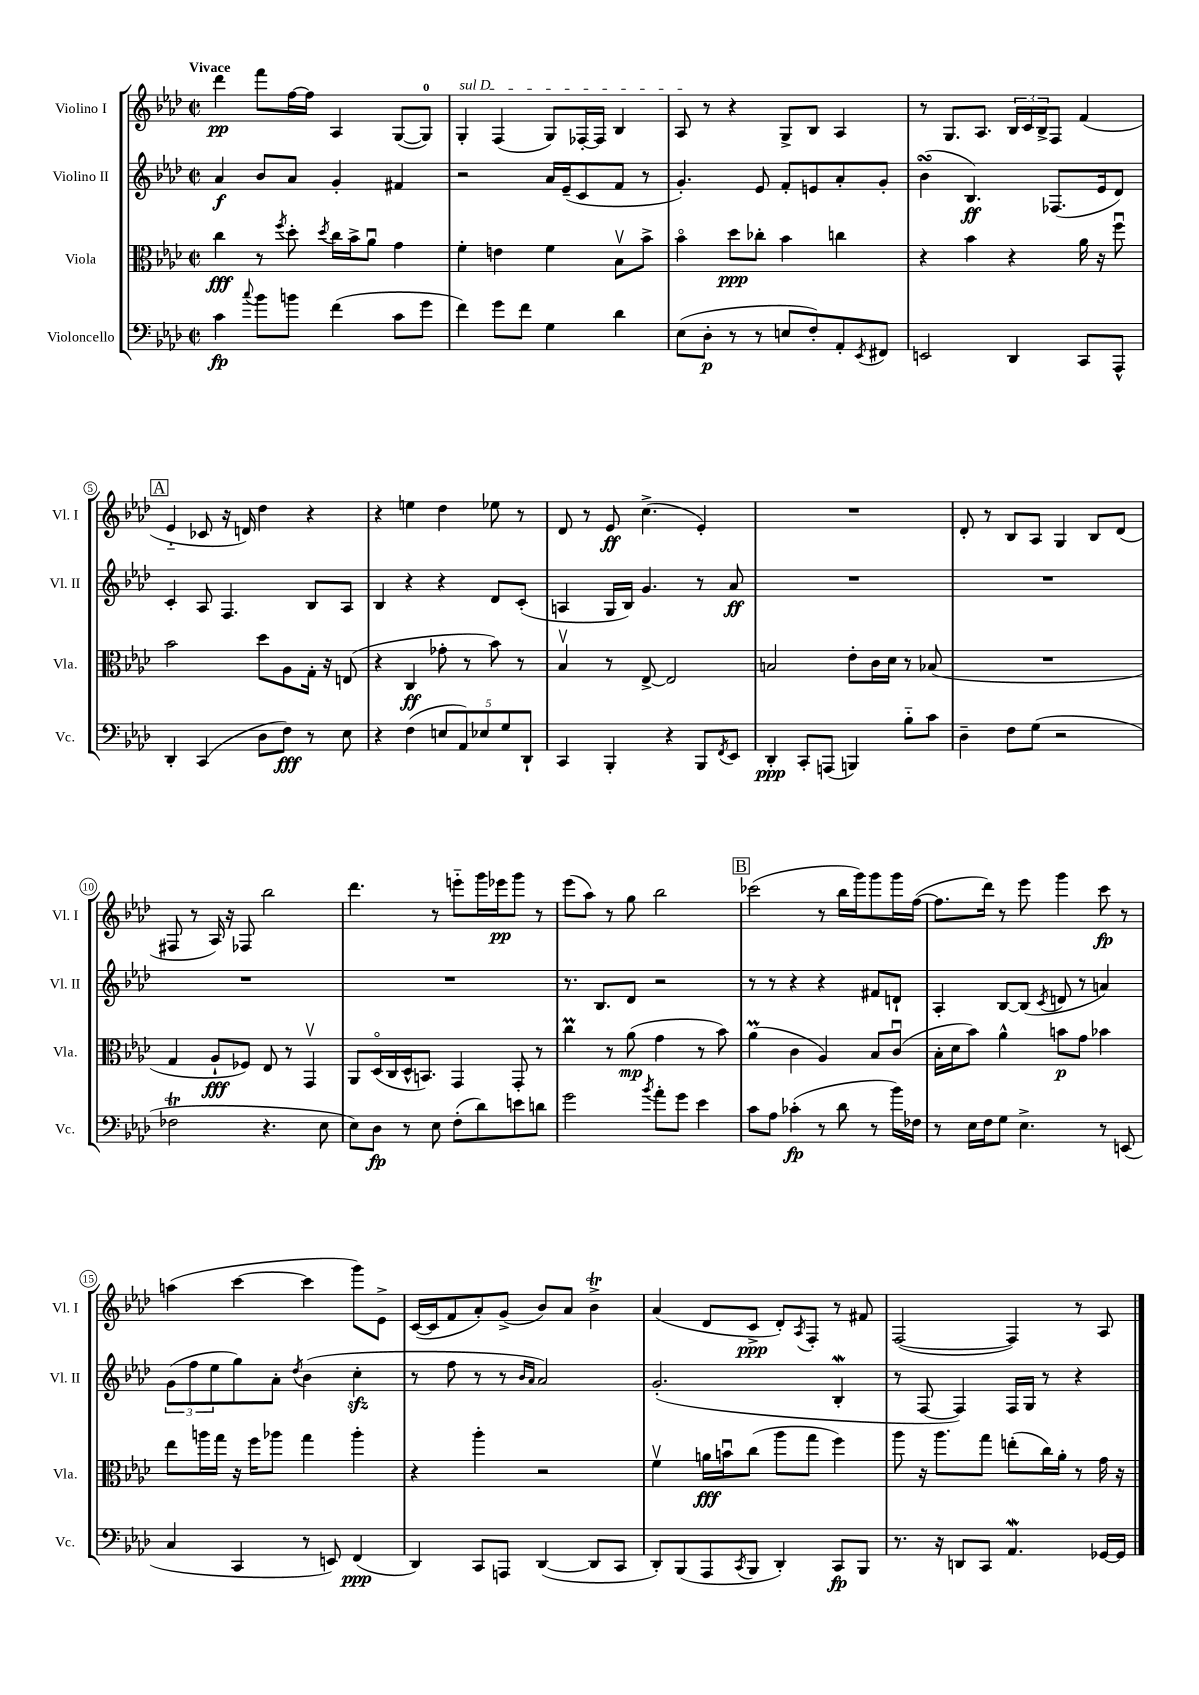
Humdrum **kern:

**kern	**dynam	**kern	**dynam	**kern	**dynam	**kern	**dynam
*part4	*part4	*part3	*part3	*part2	*part2	*part1	*part1
*staff4	*staff4	*staff3	*staff3	*staff2	*staff2	*staff1	*staff1
*I"Violoncello	*	*I"Viola	*	*I"Violino II	*	*I"Violino I	*
*I'Vc.	*	*I'Vla.	*	*I'Vl. II	*	*I'Vl. I	*
*clefF4	*	*clefC3	*	*clefG2	*	*clefG2	*
*k[b-e-a-d-]	*	*k[b-e-a-d-]	*	*k[b-e-a-d-]	*	*k[b-e-a-d-]	*
*M2/2	*	*M2/2	*	*M2/2	*	*M2/2	*
*met(c|)	*	*met(c|)	*	*met(c|)	*	*met(c|)	*
=1	=1	=1	=1	=1	=1	=1	=1
!	!	!	!	!	!	!LO:TX:a:B:t=Vivace	!
4c\	fp	4cc\	fff	4a-/	f	4ddd-\	pp
8qqcc/	.	.	.	.	.	.	.
8b-\L	.	8r	.	8b-/L	.	8fff\L	.
.	.	8qff/	.	.	.	.	.
8bn\J	.	8dd-'\	.	8a-/J	.	[16ff\L	.
.	.	.	.	.	.	16ff\JJ]	.
.	.	8qdd-/	.	.	.	.	.
(4f\	.	16cc\LL	.	4g'/	.	4A-/	.
.	.	16b-^\J	.	.	.	.	.
.	.	8a-u\J	.	.	.	.	.
8c\L	.	4g\	.	4f#X/	.	([8G/L	.
8g\J	.	.	.	.	.	8G/J])	.
=2	=2	=2	=2	=2	=2	=2	=2
!	!	!	!	!	!	!LO:TX:a:i:t=sul D	!
4f\)	.	4f'\	.	2r	.	4G'/	.
8g\L	.	4en\	.	.	.	(4F/	.
8f\J	.	.	.	.	.	.	.
4G\	.	4f\	.	16a-/LL	.	8G/L)	.
.	.	.	.	(16e-~/J	.	.	.
.	.	.	.	8c/	.	[16F-X'/L	.
.	.	.	.	.	.	16F-/JJ]	.
4d-\	.	8B-v\L	.	8f/J	.	4B-/	.
.	.	8b-^\J	.	8r	.	.	.
=3	=3	=3	=3	=3	=3	=3	=3
(8E-\L	.	4b-\	.	4.g'/)	.	8A-/	.
8D-'\J	p	.	.	.	.	8r	.
8r	.	8dd-\L	ppp	.	.	4r	.
8r	.	8cc-X'\J	.	8e-/	.	.	.
8En/L	.	4b-\	.	8f'/L	.	8G^/L	.
8F'/)	.	.	.	8en/	.	8B-/J	.
8AA-'/	.	4ccn\	.	8a-'/	.	4A-/	.
8qEE-/	.	.	.	.	.	.	.
8FF#X/J	.	.	.	8g'/J	.	.	.
=4	=4	=4	=4	=4	=4	=4	=4
2EEn/	.	4r	.	(4b-sSSS\	.	8r	.
.	.	.	.	.	.	8.G/L	.
.	.	4b-\	.	4.B-/)	ff	.	.
.	.	.	.	.	.	8.A-/J	.
4DD-/	.	4r	.	.	.	24B-/LL	.
.	.	.	.	.	.	24c/	.
.	.	.	.	.	.	24B-^/J	.
.	.	.	.	(8.F-X/L	.	8F/J	.
8CC/L	.	16a-\	.	.	.	(4f/	.
.	.	16r	.	16e-/k	.	.	.
8AAA-^^/J	.	8ffu\	.	8d-/J)	.	.	.
!!LO:LB:g=z
!!LO:REH:place=s1:t=A
=5	=5	=5	=5	=5	=5	=5	=5
4DD-'/	.	2b-\	.	4c'/	.	4e-/	.
(4CC/	.	.	.	8A-/	.	8c-X/	.
.	.	.	.	4.F/	.	16r	.
.	.	.	.	.	.	16dn/)	.
8D-\L	.	8dd-\L	.	.	.	4dd-\	.
8F\J)	fff	8A-\	.	.	.	.	.
8r	.	16G'\Jk	.	8B-/L	.	4r	.
.	.	16r	.	.	.	.	.
8E-\	.	(8En/	.	8A-/J	.	.	.
=6	=6	=6	=6	=6	=6	=6	=6
4r	.	4r	.	4B-/	.	4r	.
(4F\	.	4C/	ff	4r	.	4een\	.
10En/L	.	8g-X'\	.	4r	.	4dd-\	.
10AA-/)	.	.	.	.	.	.	.
.	.	8r	.	.	.	.	.
10E-X/	.	.	.	.	.	.	.
.	.	8b-\)	.	8d-/L	.	8ee-X\	.
10G/	.	.	.	.	.	.	.
.	.	8r	.	(8c'/J	.	8r	.
10DD-`/J	.	.	.	.	.	.	.
=7	=7	=7	=7	=7	=7	=7	=7
4CC/	.	4B-v/	.	4An/	.	8d-/	.
.	.	.	.	.	.	8r	.
4BBB-'/	.	8r	.	16G/LL	.	8e-/	ff
.	.	.	.	16B-/JJ)	.	.	.
.	.	[8E-^/	.	4.g/	.	(4.cc^\	.
4r	.	2E-/]	.	.	.	.	.
8BBB-/L	.	.	.	8r	.	4e-'/)	.
8qFF/	.	.	.	.	.	.	.
8EE-/J	.	.	.	8a-/	ff	.	.
=8	=8	=8	=8	=8	=8	=8	=8
4DD-'/	ppp	2Bn/	.	1r	.	1r	.
8CC'/L	.	.	.	.	.	.	.
(8AAAn/J	.	.	.	.	.	.	.
4BBBn/)	.	8e-'\L	.	.	.	.	.
.	.	16c\L	.	.	.	.	.
.	.	16d-\JJ	.	.	.	.	.
8B-\L	.	8r	.	.	.	.	.
8c\J	.	(8B-X/	.	.	.	.	.
=9	=9	=9	=9	=9	=9	=9	=9
4D-~\	.	1r	.	1r	.	8d-'/	.
.	.	.	.	.	.	8r	.
8F\L	.	.	.	.	.	8B-/L	.
(8G\J	.	.	.	.	.	8A-/J	.
2r	.	.	.	.	.	4G/	.
.	.	.	.	.	.	8B-/L	.
.	.	.	.	.	.	(8d-/J	.
!!LO:LB:g=z
=10	=10	=10	=10	=10	=10	=10	=10
2F-XT\	.	4G/	.	1r	.	8F#X/	.
.	.	.	.	.	.	8r	.
.	.	8A-`/L	fff	.	.	16A-/)	.
.	.	.	.	.	.	16r	.
.	.	8F-X/J)	.	.	.	8F-X/	.
4.r	.	8E-/	.	.	.	2bb-\	.
.	.	8r	.	.	.	.	.
.	.	4GGv/	.	.	.	.	.
8E-\	.	.	.	.	.	.	.
=11	=11	=11	=11	=11	=11	=11	=11
8E-\L)	.	8AA-/L	.	1r	.	4.ddd-\	.
8D-\J	fp	(16D-/L	.	.	.	.	.
.	.	16C/	.	.	.	.	.
8r	.	16D-^^/J	.	.	.	.	.
.	.	8.BBn/J)	.	.	.	.	.
8E-\	.	.	.	.	.	8r	.
(8F'\L	.	4GG/	.	.	.	8eeen\L	.
8d-\)	.	.	.	.	.	16ggg\L	.
.	.	.	.	.	.	16eee-X\J	pp
8en\	.	8GG'/	.	.	.	8ggg\J	.
8dn\J	.	8r	.	.	.	8r	.
=12	=12	=12	=12	=12	=12	=12	=12
2g\	.	4ccm\	.	8.r	.	(8eee-\L	.
.	.	.	.	.	.	8aa-\J)	.
.	.	.	.	8.B-/L	.	.	.
.	.	8r	.	.	.	8r	.
.	.	(8a-\	mp	8d-/J	.	8gg\	.
8qb-/	.	.	.	.	.	.	.
8a-'\L	.	4g\	.	2r	.	2bb-\	.
8g\J	.	.	.	.	.	.	.
4e-\	.	8r	.	.	.	.	.
.	.	8b-\)	.	.	.	.	.
!!LO:REH:place=s1:t=B
=13	=13	=13	=13	=13	=13	=13	=13
8c\L	.	(4a-M\	.	8r	.	(2ccc-X\	.
8A-\J	.	.	.	8r	.	.	.
(4c-X'\	fp	4c\	.	4r	.	.	.
8r	.	4A-/)	.	4r	.	8r	.
8d-\	.	.	.	.	.	16bb-\LL	.
.	.	.	.	.	.	16ggg\J)	.
8r	.	8B-/L	.	8f#X/L	.	8ggg\	.
16b-\LL)	.	(8cu/J	.	8dn`/J	.	16ggg\L	.
16F-X\JJ	.	.	.	.	.	([16ff\JJ	.
=14	=14	=14	=14	=14	=14	=14	=14
8r	.	16B-'\LL	.	4A-'/	.	8.ff\L]	.
.	.	16d-\J	.	.	.	.	.
16E-\LL	.	8b-\J)	.	.	.	.	.
16F\J	.	.	.	.	.	16ddd-\Jk)	.
8G\J	.	4a-^^\	.	[8B-/L	.	8r	.
4.E-^\	.	.	.	(8B-/J]	.	8eee-\	.
.	.	.	.	8qc/	.	.	.
.	.	8bn\L	p	8dn/	.	4ggg\	.
.	.	8g\J	.	8r	.	.	.
8r	.	4b-X\	.	4an/)	.	8ccc\	fp
(8EEn/	.	.	.	.	.	8r	.
!!LO:LB:g=z
=15	=15	=15	=15	=15	=15	=15	=15
4C/	.	8ee-\L	.	(12g\L	.	(4aan\	.
.	.	.	.	12ff\	.	.	.
.	.	16aan\L	.	.	.	.	.
.	.	.	.	12ee-\	.	.	.
.	.	16gg\JJ	.	.	.	.	.
4CC/	.	16r	.	8gg\)	.	[4ccc\	.
.	.	16ff\KL	.	.	.	.	.
.	.	8aa-X\J	.	8a-'\J	.	.	.
.	.	.	.	8qdd-/	.	.	.
8r	.	4gg\	.	(4b-\	.	4ccc\]	.
8EEn/)	.	.	.	.	.	.	.
(4FF/	ppp	4aa-'\	.	4cczz'\	.	8ggg\L)	.
.	.	.	.	.	.	8e-^\J	.
=16	=16	=16	=16	=16	=16	=16	=16
4DD-/)	.	4r	.	8r	.	([16c/LL	.
.	.	.	.	.	.	16c/J]	.
.	.	.	.	8ff\	.	8f/	.
8CC/L	.	4aa-'\	.	8r	.	8a-'/)	.
8AAAn/J	.	.	.	8r	.	(8g^/J	.
.	.	.	.	16qqb-/LL	.	.	.
.	.	.	.	16qqa-/JJ	.	.	.
([4DD-/	.	2r	.	2a-/)	.	8b-/L)	.
.	.	.	.	.	.	8a-/J	.
8DD-/L]	.	.	.	.	.	4b-T^\	.
8CC/J	.	.	.	.	.	.	.
=17	=17	=17	=17	=17	=17	=17	=17
8DD-'/L)	.	4fv\	.	(2.g'/	.	(4a-/	.
(8BBB-/	.	.	.	.	.	.	.
8AAA-/	.	16an\LL	fff	.	.	8d-/L	.
.	.	16bnu\J	.	.	.	.	.
8qCC/	.	.	.	.	.	.	.
8BBB-/J	.	(8cc\J	.	.	.	8c^/J	ppp
4DD-'/)	.	8aa-\L	.	.	.	8d-'/L)	.
.	.	.	.	.	.	8qA-/	.
.	.	8gg\J	.	.	.	8F'/J	.
8CC/L	fp	4ff\)	.	4B-W'/	.	8r	.
8BBB-/J	.	.	.	.	.	8f#X/	.
=18	=18	=18	=18	=18	=18	=18	=18
8.r	.	8aa-\	.	8r	.	([2F/	.
.	.	16r	.	[8F/	.	.	.
16r	.	8.aa-\L	.	.	.	.	.
8DDn/L	.	.	.	4F/])	.	.	.
8CC/J	.	8gg\J	.	.	.	.	.
4.AA-w/	.	(8een'\L	.	16F/LL	.	4F/])	.
.	.	.	.	16G/JJ	.	.	.
.	.	16cc\L)	.	8r	.	.	.
.	.	16a-'\JJ	.	.	.	.	.
.	.	8r	.	4r	.	8r	.
[16GG-X/LL	.	16g\	.	.	.	8A-/	.
16GG-/JJ]	.	16r	.	.	.	.	.
==	==	==	==	==	==	==	==
*-	*-	*-	*-	*-	*-	*-	*-
